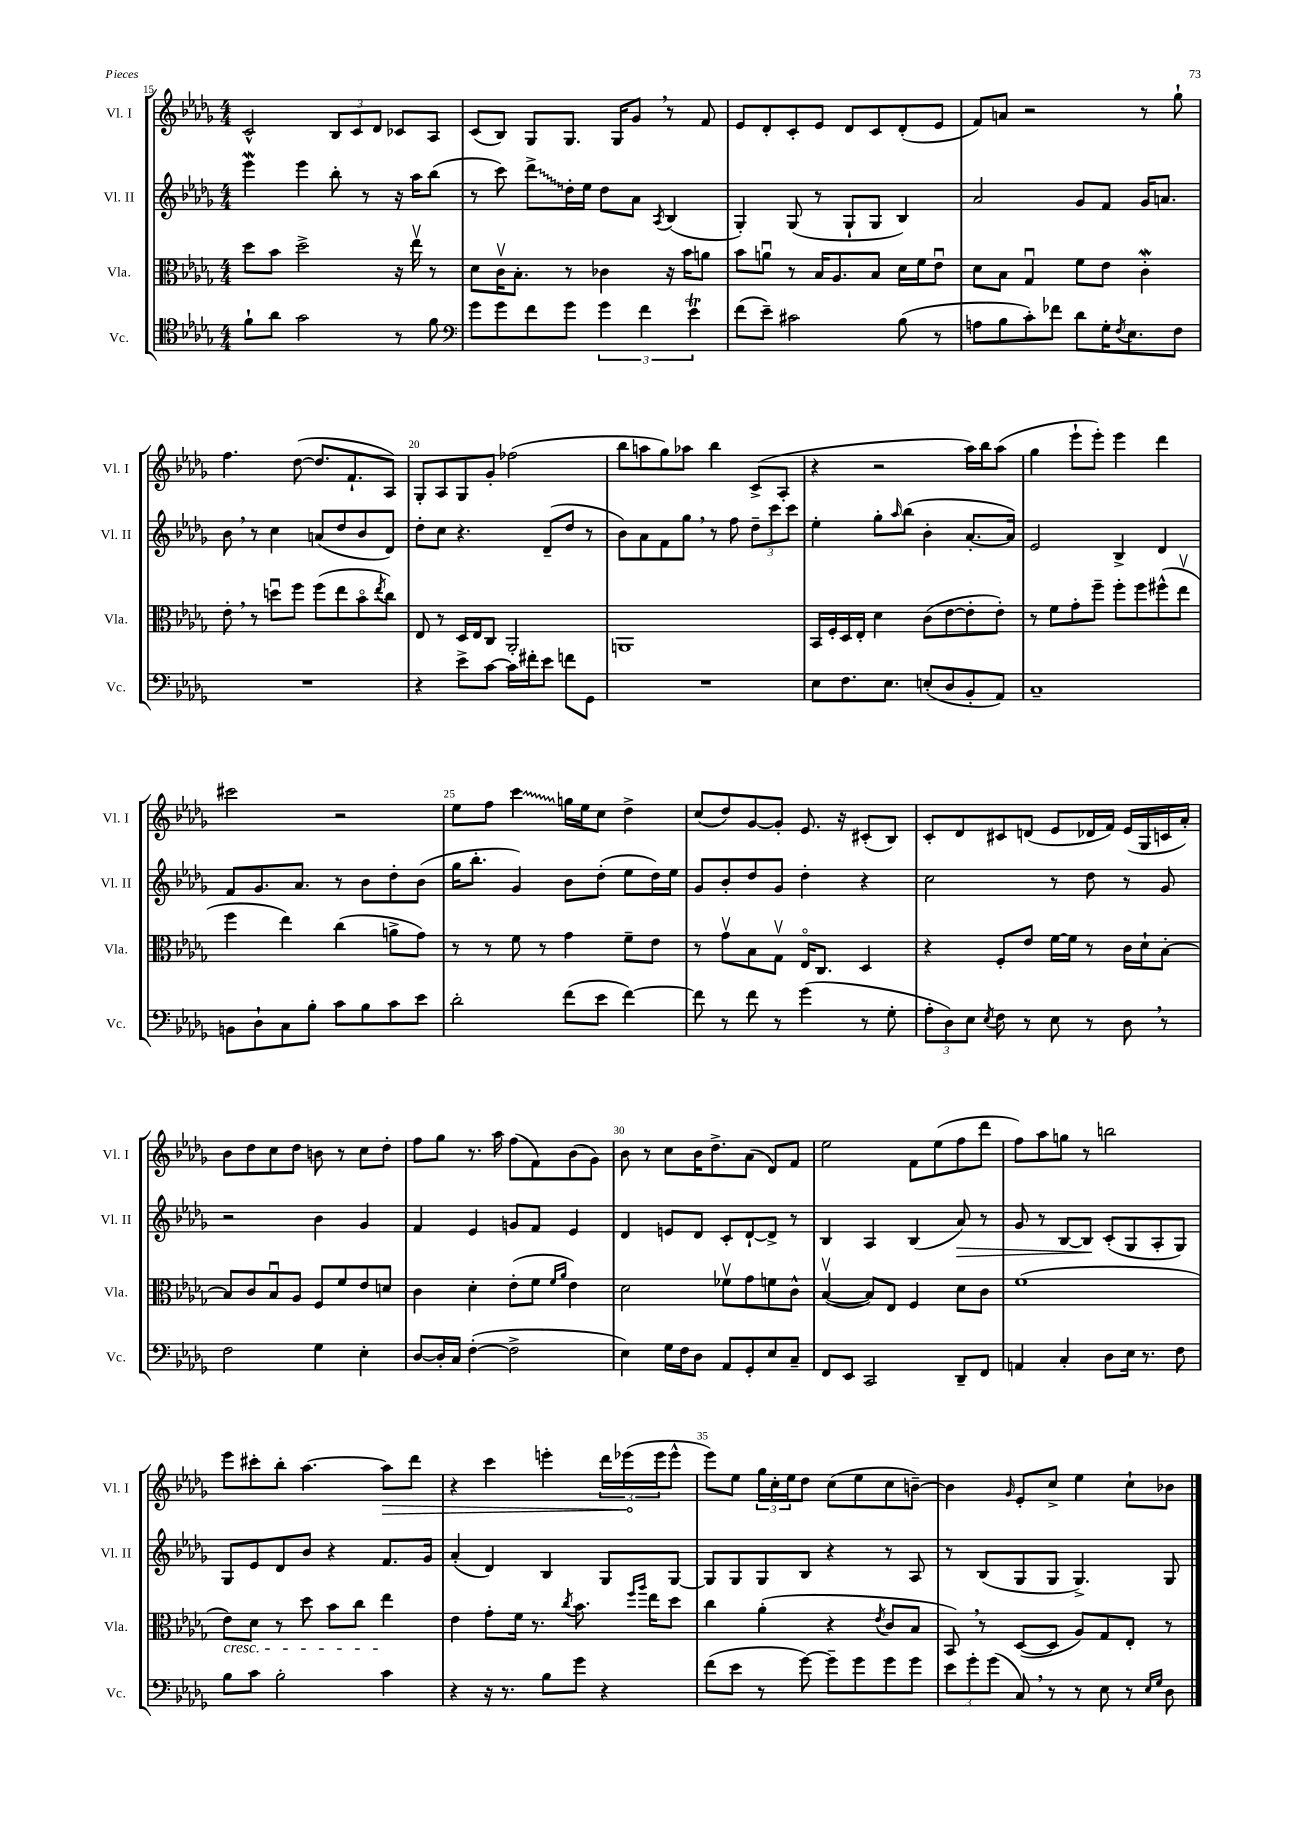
<<
\new StaffGroup <<
\new Staff = "s0" \with { instrumentName = "Vl. I" shortInstrumentName = "Vl. I" } {
    \clef treble \key des \major \numericTimeSignature \time 4/4
    c'2-^ \tuplet 3/2 { bes8 c'8 des'8 } ces'8 aes8 |
    c'8( bes8) ges8 ges8. ges16 ges'8 \breathe r8 f'8 |
    ees'8 des'8-. c'8-. ees'8 des'8 c'8 des'8-.( ees'8 |
    f'8) a'8 r2 r8 ges''8-! |
    f''4. des''8~( des''8. f'8.-! aes8) |
    ges8-. aes8 ges8 ges'8-. fes''2( |
    bes''8 a''8 ges''8) aes''8 bes''4 c'8->( aes8-. |
    r4 r2 aes''16) bes''16 aes''8( |
    ges''4 ees'''8-! ees'''8-.) ees'''4 des'''4 |
    cis'''2 r2 |
    ees''8 f''8 \once \override Glissando.style = #'zigzag c'''4\glissando g''16 ees''16 c''8 des''4-> |
    c''8( des''8) ges'8~ ges'8-. ees'8. r16 cis'8-.( bes8) |
    c'8-. des'8 cis'8 d'8( ees'8 des'16 f'16) ees'16( ges16 c'16 aes'16-.) |
    bes'8 des''8 c''8 des''8 b'8 r8 c''8 des''8-. |
    f''8 ges''8 r8. aes''16 f''8( f'8) bes'8( ges'8) |
    bes'8 r8 c''8 bes'16 des''8.-> aes'8( des'8) f'8 |
    ees''2 f'8 ees''8( f''8 des'''8 |
    f''8) aes''8 g''8 r8 b''2 |
    ees'''8 cis'''8-. bes''8-. aes''4.~ \once \override Hairpin.circled-tip = ##t aes''8\> des'''8 |
    r4 c'''4 e'''4-. \tuplet 3/2 { des'''16 ees'''16\!( ees'''16 } ees'''8-^ |
    ees'''8) ees''8 \tuplet 3/2 { ges''16 c''16-. ees''16 } des''8 c''8( ees''8 c''8 b'8~--) |
    b'4 \grace { ges'16 } ees'8-. c''8-> ees''4 c''8-! bes'8 \bar "|." |
}
\new Staff = "s1" \with { instrumentName = "Vl. II" shortInstrumentName = "Vl. II" } {
    \clef treble \key des \major \numericTimeSignature \time 4/4
    ees'''4\mordent ees'''4 bes''8-. r8 r16 aes''16 bes''8( |
    r8 c'''8) \once \override Glissando.style = #'zigzag des'''8->\glissando des''16-. ees''16 des''8 aes'8 \acciaccatura { aes8 } bes4( |
    ges4-.) ges8( r8 ges8-! ges8 bes4) |
    aes'2 ges'8 f'8 ges'16 a'8. |
    bes'8 \breathe r8 c''4 a'8( des''8 bes'8 des'8) |
    des''8-. c''8 r4. des'8--( des''8 r8 |
    bes'8) aes'8 f'8 ges''8 \breathe r8 f''8 \tuplet 3/2 { des''8-- c'''8 c'''8 } |
    ees''4-. ges''8-. \grace { aes''16 } bes''8( bes'4-. aes'8.~-. aes'16) |
    ees'2 bes4-> des'4 |
    f'8 ges'8. aes'8. r8 bes'8 des''8-. bes'8( |
    ges''16 bes''8.-. ges'4) bes'8 des''8-.( ees''8 des''16) ees''16 |
    ges'8 bes'8-. des''8 ges'8 des''4-. r4 |
    c''2 r8 des''8 r8 ges'8 |
    r2 bes'4 ges'4 |
    f'4 ees'4 g'8 f'8 ees'4 |
    des'4 e'8 des'8 c'8-. des'8~-! des'8-> r8 |
    bes4 aes4 bes4( aes'8\>) r8 |
    ges'8 r8 bes8~ bes8\! c'8-.( ges8 aes8-. ges8) |
    ges8 ees'8 des'8 bes'8 r4 f'8. ges'16 |
    aes'4-.( des'4) bes4 ges8 ges8~ |
    ges8 ges8 ges8 bes8 r4 r8 aes8 |
    r8 bes8( ges8 ges8 ges4.->) ges8 \bar "|." |
}
\new Staff = "s2" \with { instrumentName = "Vla." shortInstrumentName = "Vla." } {
    \clef alto \key des \major \numericTimeSignature \time 4/4
    des''8 bes'8 des''2-> r16 ees''16\upbow r8 |
    des'8 c'16\upbow bes8.-. r8 ces'4 r16 bes'16 a'8 |
    bes'8 a'8\downbow r8 bes16 aes8. bes8 des'16 f'16 ees'8\downbow |
    des'8 bes8 ges4\downbow f'8 ees'8 c'4-.\mordent |
    ees'8-. \breathe r8 d''8\downbow f''8 f''8( ees''8 bes'8\flageolet \acciaccatura { ees''8 } c''8) |
    ees8 r8 des16 ees16 c8 aes,2-. |
    a,1 |
    bes,16 f16-. des16 ees16-. des'4 c'8( ees'8~ ees'8-. ees'8-.) |
    r8 f'8 ges'8-. f''8-- f''8-. f''8 fis''8-^( ees''8\upbow |
    f''4 ees''4) c''4( a'8-> ges'8) |
    r8 r8 f'8 r8 ges'4 f'8-- ees'8 |
    r8 ges'8\upbow bes8 ges8\upbow ees16\flageolet c8. des4 |
    r4 f8-. ees'8 f'16~ f'16 r8 c'16 des'16-! bes8~-. |
    bes8 c'8 bes8\downbow aes8 f8 f'8 ees'8 d'8 |
    c'4 des'4-. ees'8-.( f'8 \grace { f'16 aes'16 } ees'4) |
    des'2 fes'8\upbow ges'8 f'8 c'8-^ |
    bes4~\upbow( bes8) ees8 f4 des'8 c'8 |
    f'1( |
    ees'8\cresc) des'8 r8 des''8 bes'8 c''8 ees''4\! |
    ees'4 ges'8-. f'16 r8. \acciaccatura { c''8 } bes'8. \grace { f''16 aes''16 } ees''16 des''8 |
    c''4 aes'4-.( r4 \acciaccatura { ees'8 } c'8 bes8 |
    bes,8) \breathe r8 des8~( des8 aes8) ges8 ees8-. r8 \bar "|." |
}
\new Staff = "s3" \with { instrumentName = "Vc." shortInstrumentName = "Vc." } {
    \clef tenor \key des \major \numericTimeSignature \time 4/4
    f'8-! aes'8 ges'2 r8 f'8 |
    \clef bass ges'8 ges'8 f'8 ges'8 \tuplet 3/2 { ges'4 f'4 ees'4\trill } |
    f'8( ees'8--) cis'2 bes8( r8 |
    a8 bes8 c'8-.) fes'8 des'8 ges16-. \acciaccatura { f8 } ees8. f8 |
    R1 |
    r4 ees'8-> c'8~ c'16 fis'16-. ees'8 f'8 ges,8 |
    R1 |
    ees8 f8. ees8. e8-.( des8 bes,8-. aes,8) |
    c1-- |
    b,8 des8-! c8 bes8-. c'8 bes8 c'8 ees'8 |
    des'2-. f'8( ees'8 f'4~) |
    f'8 r8 f'8 r8 ges'4( r8 ges8-. |
    \tuplet 3/2 { aes8-. des8) ees8 } \acciaccatura { ees8 } f8 r8 ees8 r8 des8 \breathe r8 |
    f2 ges4 ees4-. |
    des8~ des16-. c16 f4~-.( f2-> |
    ees4) ges16 f16 des8 aes,8 ges,8-. ees8 c8-- |
    f,8 ees,8 c,2 des,8-- f,8 |
    a,4 c4-. des8 ees16 r8. f8 |
    bes8 c'8 bes2-. c'4 |
    r4 r16 r8. bes8 ges'8 r4 |
    f'8( ees'8 r8 ges'8~) ges'8-- ges'8 ges'8 ges'8 |
    \tuplet 3/2 { ees'8 ges'8-. ges'8( } c8) \breathe r8 r8 ees8 r8 \grace { ees16 ges16 } des8 \bar "|." |
}
>>
>>
\layout { \context { \Score currentBarNumber = #15 \override BarNumber.break-visibility = ##(#f #t #t) barNumberVisibility = #(every-nth-bar-number-visible 5) } }
